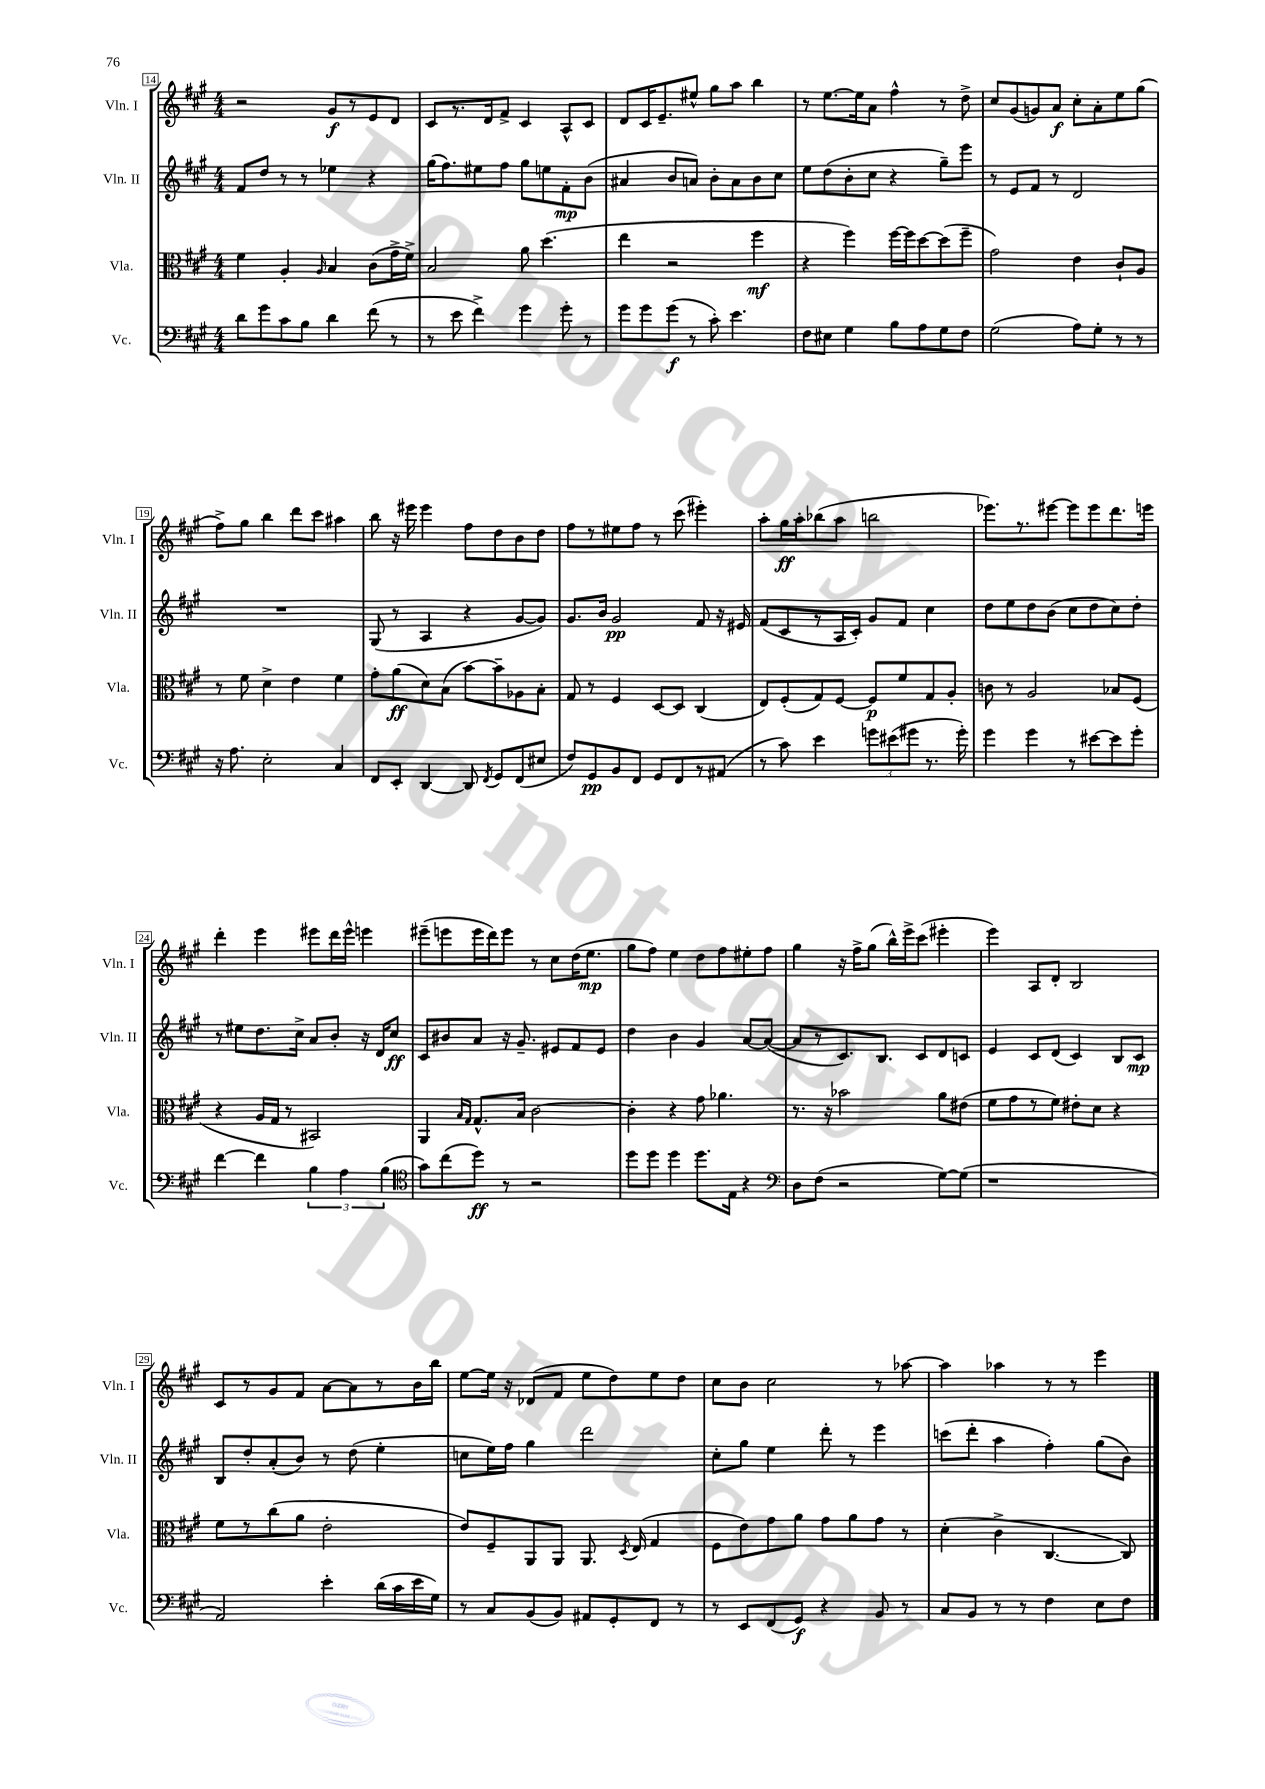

**kern	**kern	**kern	**kern
*staff4	*staff3	*staff2	*staff1
*clefF4	*clefC3	*clefG2	*clefG2
*k[f#c#g#]	*k[f#c#g#]	*k[f#c#g#]	*k[f#c#g#]
*M4/4	*M4/4	*M4/4	*M4/4
8d\L	4f#\	8f#/L	2r
8g#\	.	8dd/J	.
8c#\	4A'/	8r	.
8B\J	.	8r	.
.	16qqA/	.	.
4d\	4B/	4ee-\	8g#/L
.	.	.	8r
(8f#\	(8c#\L	4r	8e/
8r	16g#^\L	.	8d/J
.	16f#^\JJ)	.	.
=	=	=	=
8r	2B/	(16gg#\LK	8c#/L
.	.	8.ff#\)	.
8e\	.	.	8.r
4f#^\)	.	8ee#\	.
.	.	.	16d/k
.	.	8ff#\J	8f#^/J
4g#\	8a\	8gg#\L	4c#/
.	(4.dd\	8ee\	.
8g#'\	.	8f#'\	8A^^/L
8r	.	(8b\J	8c#/J
=	=	=	=
8g#\L	4ee\	4a#/	8d/L
8g#\	.	.	16c#/K
.	.	.	8.e~/
(8g#\J	2r	8b/L	.
8r	.	8a/J)	8ee#^^/J
8c#'\)	.	8b'\L	8gg#\L
4.e\	.	8a\	8aa\J
.	4ff#\	8b\	4bb\
.	.	8cc#\J	.
=	=	=	=
8F#\L	4r	8ee\L	8r
8E#\J	.	(8dd\	[8.ee\L
4G#\	4ff#\)	8b'\	.
.	.	.	16ee\]k
.	.	8cc#\J	8a\J
8B\L	[16ff#\LL	4r	4ff#^^\
.	16ff#\]J	.	.
8A\	[8dd\	.	.
8G#\	(8dd\]	8gg#~\L)	8r
8F#\J	8ff#~\J	8eee\J	8dd^\
=	=	=	=
(2G#\	2g#\)	8r	8cc#/L
.	.	8e/L	(8g#/
.	.	8f#/J	8g/)
.	.	8r	8a/J
8A\L)	4e\	2d/	8cc#'\L
8G#'\J	.	.	8a'\
8r	8c#`/L	.	8ee\
8r	8A/J	.	(8gg#\J
=	=	=	=
16r	8r	1r	8ff#^\L)
8.A\	.	.	.
.	8f#\	.	8gg#\J
2E'\	4d^\	.	4bb\
.	4e\	.	8ddd\L
.	.	.	8ccc#\J
4C#/	4f#\	.	4aa#\
=	=	=	=
8FF#/L	8g#'\L	(8G#/	8bb\
8EE'/J	(8a\	8r	16r
.	.	.	16eee#\
[4DD/	8d\)	4A/	4eee#\
.	(8B\J	.	.
8DD/]	[8b\L)	4r	8ff#\L
8qFF#/	.	.	.
8GG#/L	8b~\]	.	8dd\
(8FF#/	8A-\	[8g#/L	8b\
8E#/J	8B'\J	8g#/]J)	8dd\J
=	=	=	=
8F#/L)	8G#/	8.g#/L	8ff#\L
8GG#/	8r	.	8r
.	.	16b/Jk	.
8BB/	4F#/	2g#/	8ee#\
8FF#/J	.	.	8ff#\J
8GG#/L	[8D/L	.	8r
8FF#/	8D/]J	.	(8ccc#\
8r	(4C#/	8f#/	4eee#'\)
(8AA#/J	.	16r	.
.	.	16e#/	.
=	=	=	=
8r	8E/L)	(8f#/L	8aa'\L
8c#\)	(8F#'/	8c#/	16gg#\L
.	.	.	16aa'\J
4e\	8G#/)	8r	(8bb-\
.	[8F#/J	16A/L	8aa\J
.	.	16c#'/JJ)	.
12g\L	8F#/]L	8g#/L	2bb\
(12e#\	.	.	.
.	8f#/	8f#/J	.
12g#\J	.	.	.
8.r	8G#/	4cc#\	.
.	8A'/J	.	.
16g#'\)	.	.	.
=	=	=	=
4g#\	8c\	8dd\L	8.eee-\L)
.	8r	8ee\	.
.	.	.	8.r
4g#\	2A/	8dd\	.
.	.	(8b\J	[8eee#\J
8r	.	8cc#\L	8eee#\]L
[8e#\L	.	8dd\	8eee#\
8e#\]	8B-/L	8cc#\)	8.ddd\
8g#'\J	(8F#/J	8dd'\J	.
.	.	.	16eee\Jk
=	=	=	=
[4f#\	4r	8r	4ddd'\
.	.	8ee#\L	.
4f#\]	16A/LL	8.dd\	4eee\
.	16G#/JJ	.	.
.	8r	.	.
.	.	16cc#^\Jk	.
6B\	2BB#/)	8a/L	8eee#\L
.	.	8b'/J	16ddd\L
6A\	.	.	.
.	.	.	16eee#^^\JJ
.	.	16r	4eee\
.	.	16d/LK	.
(6B\	.	.	.
.	.	8cc#/J	.
=	=	=	=
*clefC4	*	*	*
8g#\L)	4AA/	8c#/L	(8eee#~\L
(8cc#\	.	8b#/	8eee\
.	16qqB/LL	.	.
.	16qqG#/JJ	.	.
8dd\J)	8.G#^^/L	8a/J	16eee\L
.	.	.	16ddd\J)
8r	.	16r	8eee\J
.	16B/Jk	8.g#~/	.
2r	[2c#\	.	8r
.	.	8e#/L	8cc#\L
.	.	8f#/	(16dd\K
.	.	.	8.ee\J
.	.	8e#/J	.
=	=	=	=
8dd\L	4c#'\]	4dd\	8gg#\L
8dd\J	.	.	8ff#\J)
4dd\	4r	4b\	4ee\
8.dd\L	8g#\	4g#/	8dd\L
.	4.a-\	.	8ff#\
16E\Jk	.	.	.
4r	.	[8a/L	8ee#'\
.	.	(8a/_J	8ff#\J
=	=	=	=
*clefF4	*	*	*
8D\L	8.r	8a/]L	4gg#\
(8F#\J	.	8r	.
.	16r	.	.
2r	2b-\	8.c#/)	16r
.	.	.	16ff#^\LK
.	.	.	(8gg#\J
.	.	8.B/J	.
.	.	.	16bb^^\LL)
.	.	.	16eee^\J
.	.	8c#/L	(8ccc#\J
[8G#\L)	8a\L	8d/	4eee#'\
(8G#\]J	(8e#\J	8c/J	.
=	=	=	=
1r	8f#\L	4e/	4eee\)
.	8g#\	.	.
.	8r	8c#/L	8A/L
.	8f#\J)	(8d/J	8d'/J
.	8e#'\L	4c#/)	2B/
.	8d\J	.	.
.	4r	8B/L	.
.	.	8c#/J	.
=	=	=	=
2AA/)	8f#\L	8B/L	8c#/L
.	8r	8dd'/	8r
.	(8cc#\	(8a'/	8g#/
.	8a\J	8b/J)	8f#/J
4e'\	2e'\	8r	[8a\L
.	.	(8dd\	8a\]
(16d\LL	.	4ee'\	8r
16c#\	.	.	.
16e\	.	.	16b\L
16G#\JJ)	.	.	16bb\JJ
=	=	=	=
8r	8e/L)	8cc\L	[8ee\L
8C#/L	8F#~/	16ee\L)	16ee\]Jk
.	.	16ff#\JJ	16r
(8BB/	8AA/	4gg#\	(8d-/L
8BB/J)	8AA/J	.	8f#/J
8AA#/L	8.AA/	2ddd\	8ee\L
8GG#'/	.	.	8dd\)
.	8qD/	.	.
.	(16E/	.	.
8FF#/J	4G#/	.	8ee\
8r	.	.	8dd\J
=	=	=	=
8r	8F#\L	8cc#'\L	8cc#\L
8EE/L	8e\)	8gg#\J	8b\J
(8FF#/	8g#\	4ee\	2cc#\
8GG#/J)	8a\J	.	.
4r	8g#\L	8ddd'\	.
.	8a\	8r	.
8BB/	8g#\J	4eee\	8r
8r	8r	.	[8aa-\
=	=	=	=
8C#/L	(4d'\	(8ccc\L	4aa-\]
8BB/J	.	8ddd'\J	.
8r	4c#^\	4aa\	4aa-\
8r	.	.	.
4F#\	[4.C#/	4ff#'\)	8r
.	.	.	8r
8E\L	.	(8gg#\L	4eee\
8F#\J	8C#/])	8b\J)	.
==	==	==	==
*-	*-	*-	*-
